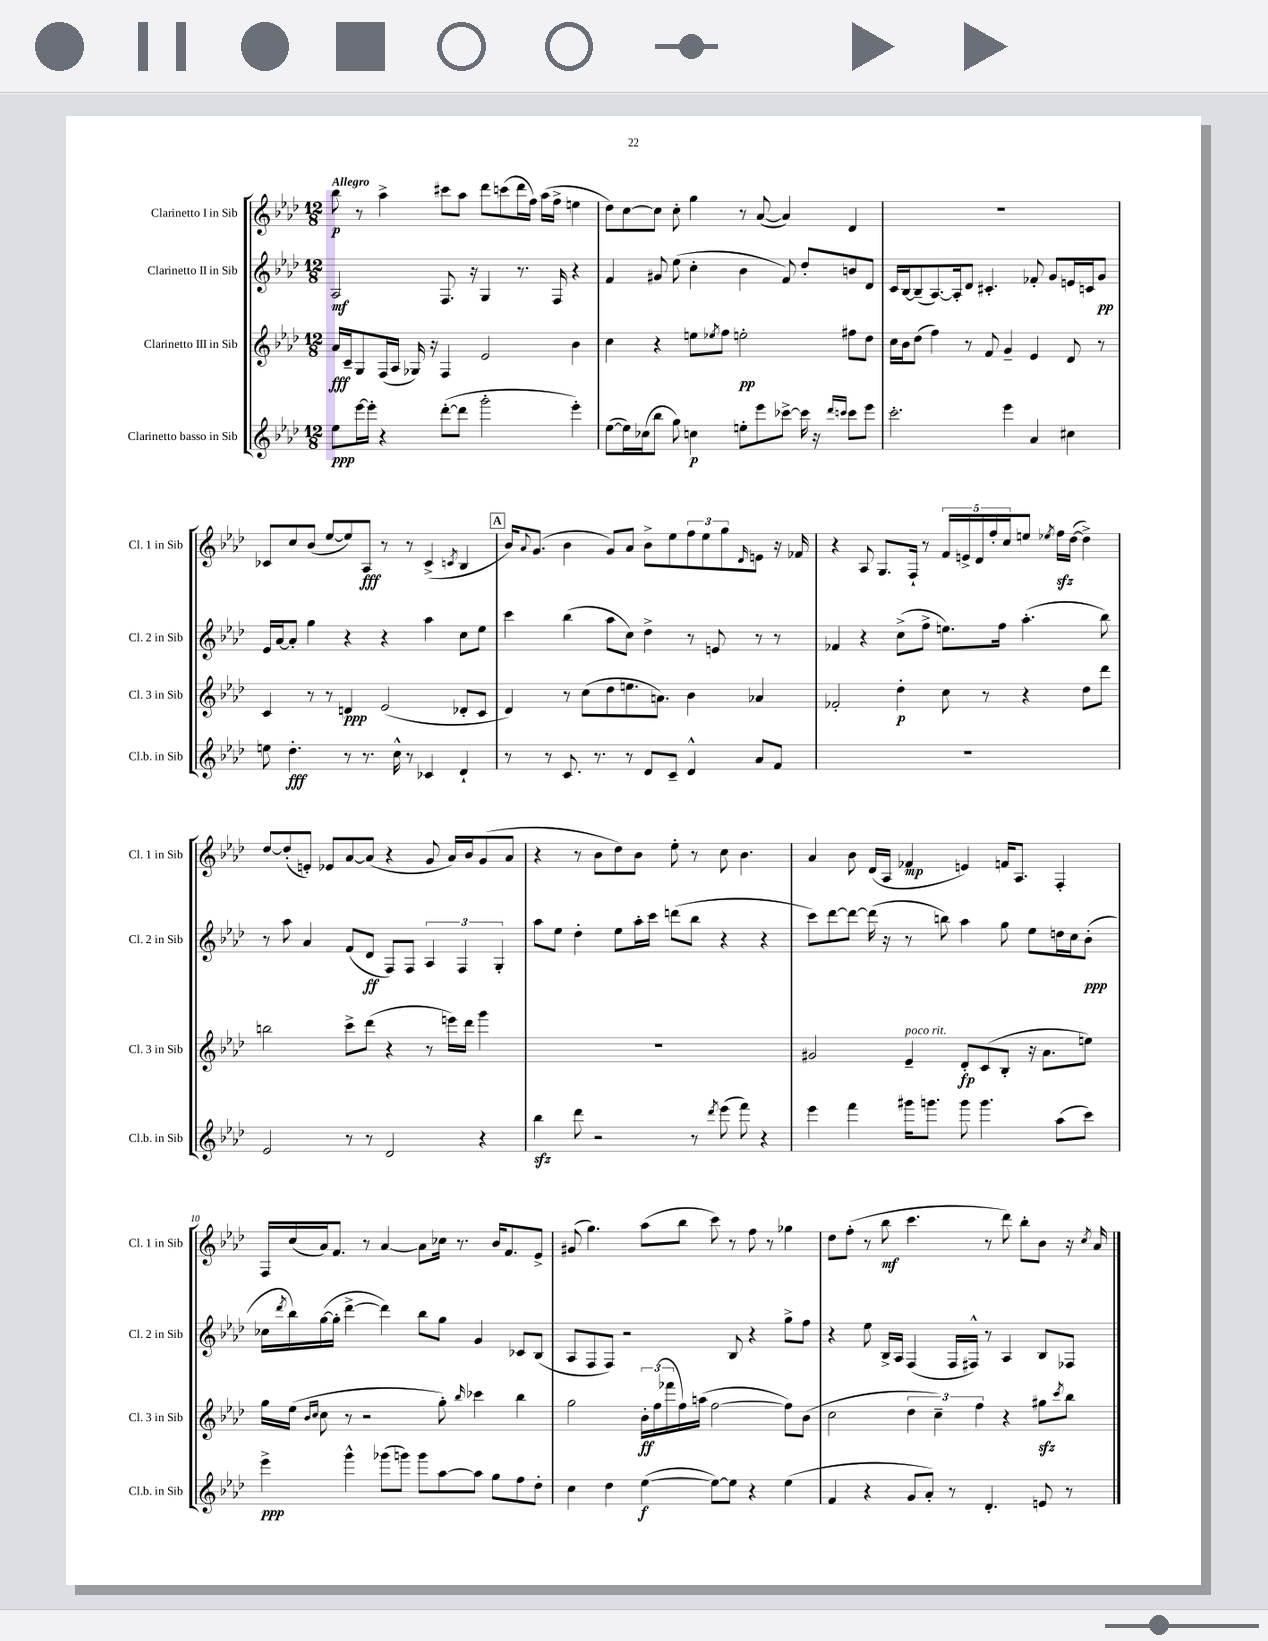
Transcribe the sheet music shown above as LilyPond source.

<<
\new StaffGroup <<
\new Staff = "s0" \with { instrumentName = "Clarinetto I in Sib" shortInstrumentName = "Cl. 1 in Sib" } {
    \clef treble \key aes \major \numericTimeSignature \time 12/8 \tempo "Allegro"
    bes''8\p r8 aes''4-> cis'''8 aes''8 des'''8 c'''8( des'''16 f''16) aes''16( f''16-> e''4 |
    des''8) c''8~ c''8 c''8-. g''4 r8 aes'8~( aes'4) des'4 |
    R1. |
    ces'8 c''8 bes'8( ees''8~ ees''8) aes8\fff r8 r8 ces'4->( \acciaccatura { c'8 } bes4 |
    \mark \markup { \box "A" } bes'16) \appoggiatura { aes'8 } g'8.( bes'4 g'8) aes'8 bes'8-> ees''8 \tuplet 3/2 { f''8 ees''8 g''8 } \grace { des'16 } e'8 r16 fes'16 |
    r4 aes8 g8. f16-! r8 \tuplet 5/4 { f'16 e'16-> des'16 f''16-. c''16 } e''8 \acciaccatura { ees''8 } f''16\sfz des''16~( des''4->) |
    des''8~ des''8-.( e'8-.) ees'8 aes'8~ aes'8( r4 g'8 aes'16) bes'16 g'8( aes'8 |
    r4 r8 bes'8 des''8) bes'8 ees''8-. r8 c''8 bes'4. |
    aes'4 bes'8 des'16( aes16 fes'4\mp e'4) f'16 aes8. f4-. |
    f16 c''16( aes'16) f'8. r8 aes'4~ aes'8 ces''16 r8. bes'16 f'8. ees'8-> |
    gis'8( g''4.) aes''8( bes''8 c'''8) r8 f''8 r8 ges''4 |
    des''8 f''8-.( r8 bes''8\mf c'''4. r8 des'''8) bes''8-. bes'8 r16 \acciaccatura { c''8 } aes'16 \bar "|." |
}
\new Staff = "s1" \with { instrumentName = "Clarinetto II in Sib" shortInstrumentName = "Cl. 2 in Sib" } {
    \clef treble \key aes \major \numericTimeSignature \time 12/8
    aes2\mf f8. r16 g4 r8. f16 r4 |
    f'4 gis'8 ees''8( c''4-. bes'4 f'8) des''8-. b'8 des'8 |
    c'16 bes16~ bes8--( aes8.~) aes16-. des'8 cis'4.-. fes'8-. g'8 e'16 c'16 g'8\pp |
    ees'16 aes'16~ aes'8-. g''4 r4 r4 aes''4 c''8 ees''8 |
    \mark \markup { \box "A" } c'''4 bes''4( aes''8 c''8) des''4-> r8 e'8 r8 r8 |
    fes'4 r4 c''8->( f''8-> e''8.) f''16 aes''4.-.( bes''8) |
    r8 aes''8 aes'4 f'8( des'8\ff f8) f8 \tuplet 3/2 { aes4 f4 g4-. } |
    aes''8 ees''8 des''4-. ees''8 aes''16-. c'''16 d'''8( bes''8 r4 r4 |
    c'''8) des'''8~ des'''8~ des'''16( r16 r8 b''8) aes''4 g''8 ees''8 d''16 c''16 bes'8-.\ppp( |
    ces''16 \acciaccatura { des'''8 } bes''16) g''16~( g''16-. des'''4~-> des'''4) bes''8 g''8 g'4 ces'8 bes8( |
    aes8 f8 f8) r2 bes8 r4 g''8-> f''8 |
    r4 ees''8 bes16-> aes16 f4( f16 fis16-^) r8 aes4 bes8 fes8 \bar "|." |
}
\new Staff = "s2" \with { instrumentName = "Clarinetto III in Sib" shortInstrumentName = "Cl. 3 in Sib" } {
    \clef treble \key aes \major \numericTimeSignature \time 12/8
    aes'16\fff c'16-- g8 f16( aes16 ges16) r16 f4 ees'2 bes'4 |
    c''4 r4 e''8 \acciaccatura { ees''8 } f''8 e''2-.\pp fis''8 des''8 |
    c''16 bes'16 des''8( f''4) r8 f'8 g'4-- ees'4 des'8 r8 |
    c'4 r8 r8 d'4\ppp ees'2( des'8-. c'8 |
    \mark \markup { \box "A" } des'4) r8 c''8( des''8 e''8. a'8.) bes'4 aes'4 |
    fes'2-. des''4-.\p c''8 r8 r4 des''8 des'''8 |
    b''2 c'''8-> des'''8( r4 r8 e'''16) des'''16 g'''4 |
    R1. |
    gis'2 ees'4--^\markup { \italic "poco rit." } des'8-.\fp c'8( bes8-. r16 aes'8. e''8) |
    g''16 ees''16( \grace { bes'16 c''16 } c''8 r8 r2 g''8-.) \grace { bes''16 } ces'''4 bes''4 |
    g''2 \tuplet 3/2 { bes'16-.\ff f''16( fes'''16 } f''16) a''16( f''2~ f''8) bes'8( |
    c''2 \tuplet 3/2 { des''4 c''4--) f''4 } r4 gis''8\sfz \acciaccatura { c'''8 } bes''8 \bar "|." |
}
\new Staff = "s3" \with { instrumentName = "Clarinetto basso in Sib" shortInstrumentName = "Cl.b. in Sib" } {
    \clef treble \key aes \major \numericTimeSignature \time 12/8
    ees''8\ppp ees'''16~ ees'''16-. r4 des'''8~-.( des'''8 g'''2-. ees'''4-.) |
    ees''8~( ees''16) ces''16( bes''8 g''8) c''4\p e''8-. ees'''8 ces'''8~-> ces'''16 r16 \grace { des'''16 c'''16 } c'''8 ees'''8 |
    c'''2.-. ees'''4 aes'4 cis''4 |
    e''8 des''4.-.\fff r8 r8. c''16-^ r8 ces'4 des'4-! |
    \mark \markup { \box "A" } r8 r8 c'8. r8. r8 des'8 c'8-- des'4-^ aes'8 f'8 |
    R1. |
    ees'2 r8 r8 des'2 r4 |
    bes''4\sfz des'''8 r2 r8 \acciaccatura { des'''8 } ees'''8( f'''8) r4 |
    ees'''4 f'''4 gis'''16 g'''8. g'''8 g'''4. aes''8( c'''8) |
    ees'''4->\ppp g'''4-^ ges'''8( g'''8) g'''8 aes''8~ aes''8 g''8 f''8 des''8-. |
    c''4 des''4 ees''4~\f( ees''8~) ees''8 r4 ees''4( |
    f'4 r4 g'8 aes'8-.) r8 des'4.-. e'8 r8 \bar "|." |
}
>>
>>
\layout { \context { \Score \override BarNumber.break-visibility = ##(#f #t #t) barNumberVisibility = #(every-nth-bar-number-visible 5) } }
